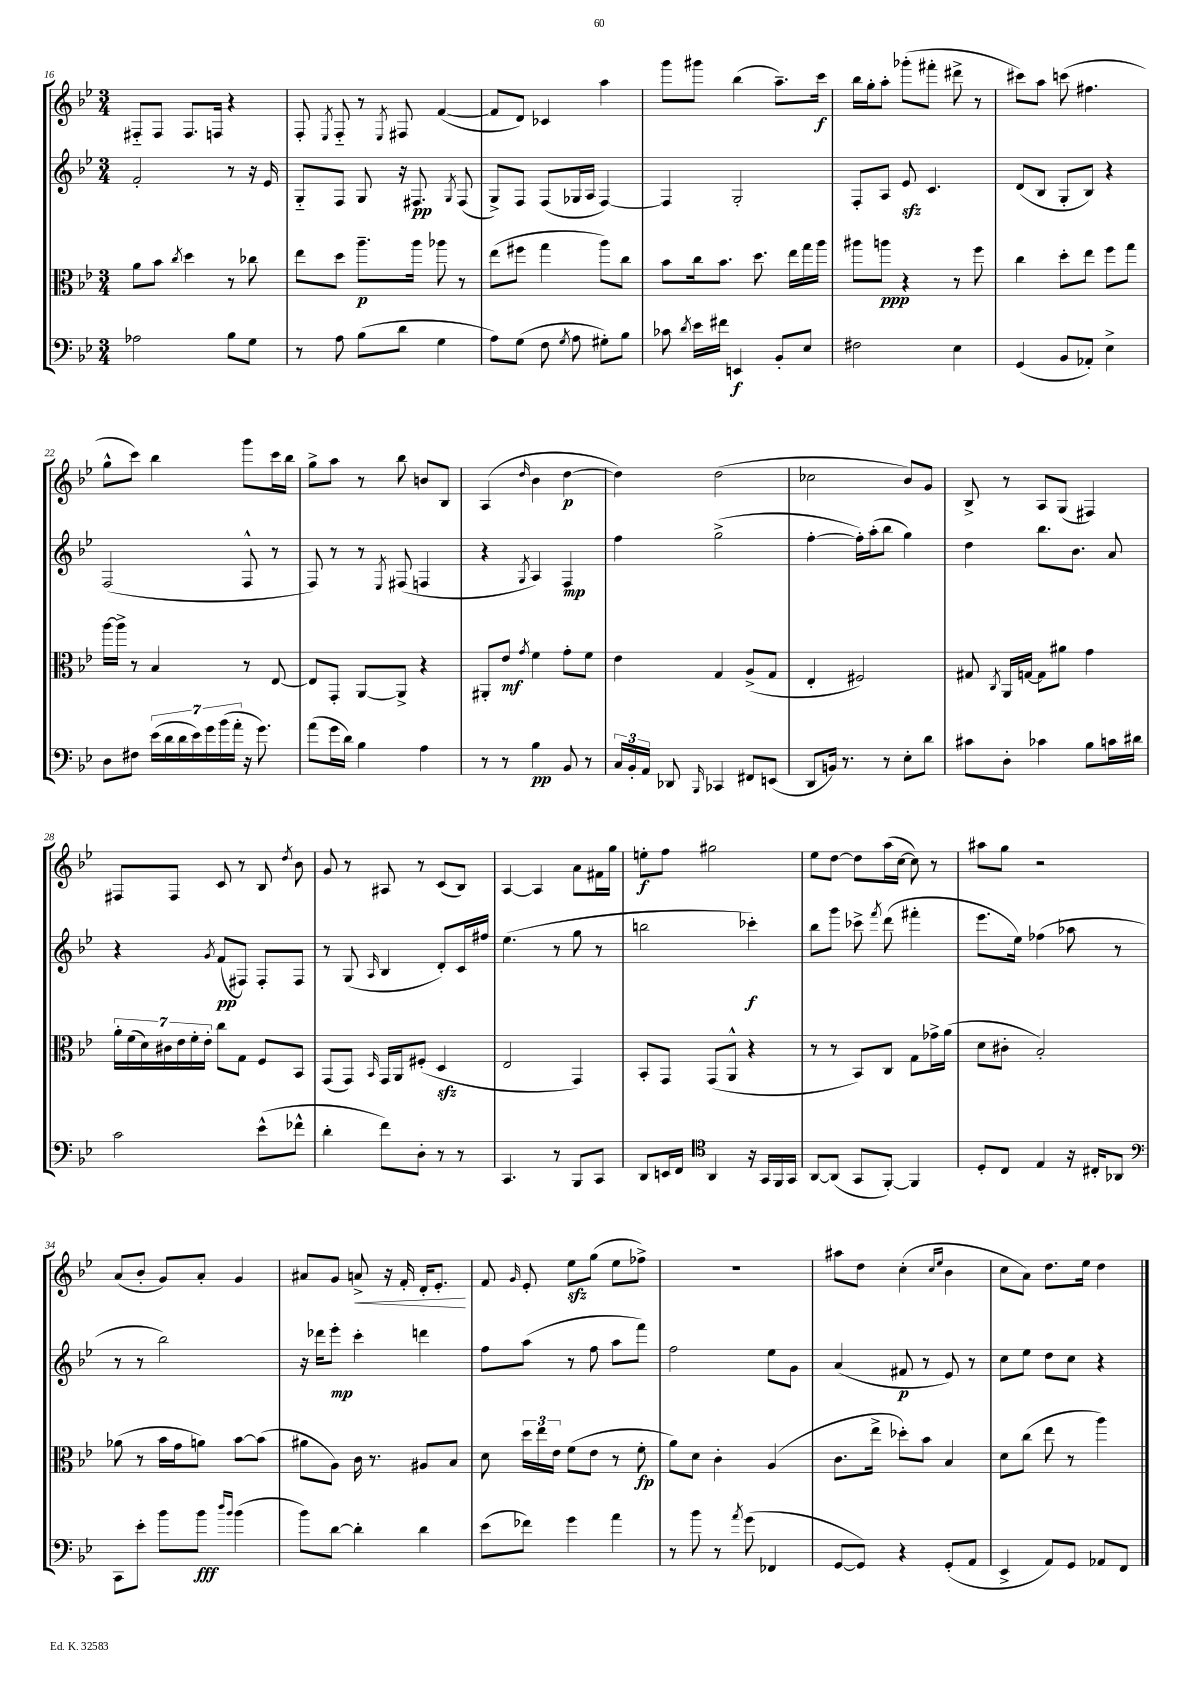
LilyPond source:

<<
\new StaffGroup <<
\new Staff = "s0" {
    \clef treble \key bes \major \numericTimeSignature \time 3/4
    \autoBeamOff fis8[-_ fis8] fis8.[ f16] r4 |
    f8-. \acciaccatura { ees8 } f8-_ r8 \acciaccatura { ees8 } fis8 f'4~( |
    f'8[ d'8]) ces'4 a''4 |
    g'''8[ gis'''8] bes''4( a''8.[--) c'''16]\f |
    bes''16[ g''16-. a''8]-. ges'''8[-.( fis'''8]-. dis'''8-> r8 |
    cis'''8[) a''8] c'''8( fis''4. |
    g''8[-^ c'''8]) bes''4 g'''8[ c'''16 bes''16] |
    g''8[-> a''8] r8 bes''8 b'8[ bes8] |
    a4( \grace { d''16 } bes'4 d''4~\p |
    d''4) d''2( |
    ces''2 bes'8[) g'8] |
    bes8-> r8 a8[ g8]( fis4) |
    fis8[ fis8] c'8 r8 bes8 \acciaccatura { d''8 } bes'8 |
    g'8 r8 ais8 r8 c'8[( bes8]) |
    a4~ a4 a'8[ fis'16 g''16] |
    e''8[-.\f f''8] gis''2 |
    ees''8[ d''8]~ d''8[ a''16( c''16]~ c''8) r8 |
    ais''8[ g''8] r2 |
    a'8[( bes'8]-. g'8[) a'8]-. g'4 |
    ais'8[ g'8] a'8->\< r16 f'16-. d'16[-. ees'8.]-.\! |
    f'8 \grace { g'16 } ees'8-. ees''8[\sfz g''8]( ees''8[ fes''8]->) |
    R2. |
    ais''8[ d''8] c''4-.( \grace { c''16[ ees''16] } bes'4 |
    c''8[ a'8]) d''8.[ ees''16] d''4 \bar "|." |
}
\new Staff = "s1" {
    \clef treble \key bes \major \numericTimeSignature \time 3/4
    \autoBeamOff f'2-. r8 r16 ees'16 |
    g8[-_ f8] g8 r16 fis8.\pp \acciaccatura { g8 } fis8( |
    g8[->) f8] f8[( ges16 a16] f4~) |
    f4 g2-. |
    f8[-. a8] ees'8\sfz c'4. |
    d'8[( bes8] g8[-. bes8]) r4 |
    f2( f8-^ r8 |
    f8) r8 r8 \acciaccatura { ees8 } fis8( f4 |
    r4 \acciaccatura { g8 } a4) f4\mp |
    f''4 g''2->( |
    f''4~-. f''16[-.) a''16-.( bes''8] g''4) |
    d''4 bes''8.[ bes'8.] a'8 |
    r4 \acciaccatura { g'8 } f'8[\pp( fis8]) fis8[-. fis8] |
    r8 g8( \grace { a16 } bes4 d'8[-.) c'16 fis''16] |
    ees''4.( r8 g''8 r8 |
    b''2 ces'''4-.\f) |
    bes''8[ g'''8] ces'''8-> \acciaccatura { f'''8 } d'''8( fis'''4-. |
    ees'''8.[ ees''16]) fes''4( aes''8 r8 |
    r8 r8 bes''2) |
    r16 des'''16[ ees'''8]-.\mp c'''4-. d'''4 |
    f''8[ a''8]( r8 f''8 a''8[ f'''8]) |
    f''2 ees''8[ g'8] |
    a'4( fis'8\p r8 ees'8) r8 |
    c''8[ ees''8] d''8[ c''8] r4 \bar "|." |
}
\new Staff = "s2" {
    \clef alto \key bes \major \numericTimeSignature \time 3/4
    \autoBeamOff a'8[ bes'8] \acciaccatura { c''8 } d''4 r8 ces''8 |
    ees''8[ d''8] a''8.[--\p a''16] aes''8 r8 |
    ees''8[( fis''8] g''4 a''8[) c''8] |
    bes'8[ c''16 bes'8.] d''8. ees''16[ g''16 a''16] |
    ais''8[ a''8]\ppp r4 r8 f''8 |
    c''4 d''8[-. ees''8] f''8[ g''8] |
    a''16[~ a''16]-> r8 bes4 r8 ees8~ |
    ees8[ g,8]-. a,8[~ a,8]-> r4 |
    ais,8[-. ees'8]\mf \acciaccatura { g'8 } f'4 g'8[-. f'8] |
    ees'4 g4 a8[->( g8] |
    ees4-. fis2) |
    gis8 \acciaccatura { c8 } a,16[ g16]~ g8[ ais'8] g'4 |
    \tuplet 7/4 { a'16[-. f'16( d'16) cis'16 ees'16 f'16-. ees'16]-. } c''8[ g8] f8[ bes,8] |
    g,8[( g,8]) \grace { bes,16 } g,16[ a,16 fis8]-.( d4\sfz |
    ees2 g,4) |
    bes,8[-. g,8] g,8[( a,8]-^ r4 |
    r8 r8 bes,8[) c8] g8[ ges'16-> a'16]( |
    d'8[ cis'8]-. bes2-.) |
    aes'8( r8 bes'16[ g'16 a'8]) bes'8[~ bes'8]( |
    ais'8[ a8]) c'16 r8. ais8[ bes8] |
    d'8 \tuplet 3/2 { d''16[ ees''16 ees'16] } f'8[( ees'8] r8 f'8-.\fp |
    a'8[) d'8] c'4-. a4( |
    c'8.[ ees''16]-> des''8[-.) bes'8] bes4 |
    d'8[ c''8]( ees''8 r8 a''4) \bar "|." |
}
\new Staff = "s3" {
    \clef bass \key bes \major \numericTimeSignature \time 3/4
    \autoBeamOff aes2 bes8[ g8] |
    r8 a8 bes8[( d'8] g4 |
    a8[) g8]( f8 \acciaccatura { g8 } a8 gis8[-.) bes8] |
    ces'8 \acciaccatura { d'8 } ees'16[ fis'16] e,4\f bes,8[-. ees8] |
    fis2 ees4 |
    g,4( bes,8[ aes,8]-.) ees4-> |
    d8[ fis8] \tuplet 7/4 { ees'16[( d'16 d'16 ees'16) g'16 bes'16( a'16]-. } r16 g'8.) |
    a'8[( g'16 d'16]) bes4 a4 |
    r8 r8 bes4\pp bes,8 r8 |
    \tuplet 3/2 { c16[ bes,16-. a,16] } des,8 \grace { bes,,16 } ces,4 fis,8[ e,8]( |
    d,8[ b,16]) r8. r8 ees8[-. d'8] |
    cis'8[ d8]-. ces'4 bes8[ c'16 dis'16] |
    c'2 ees'8[-^( fes'8]-^ |
    d'4-. f'8[) d8]-. r8 r8 |
    c,4. r8 bes,,8[ c,8] |
    d,8[ e,16 f,16] \clef tenor a,4 r16 g,16[ f,16 g,16] |
    a,8[~ a,8]( g,8[ f,8]~-.) f,4 |
    d8[-. c8] ees4 r16 cis16[-. aes,8] |
    \clef bass c,8[ ees'8]-. bes'8[ bes'8]\fff \grace { d''16[ bes'16] } bes'4( |
    bes'8[) d'8]~ d'4-. d'4 |
    ees'8[( fes'8]) g'4 a'4 |
    r8 bes'8 r8 \acciaccatura { a'8 } g'8( fes,4 |
    g,8[~ g,8]) r4 g,8[-.( a,8] |
    ees,4-> a,8[) g,8] aes,8[ f,8] \bar "|." |
}
>>
>>
\layout { \context { \Score currentBarNumber = #16 } }
